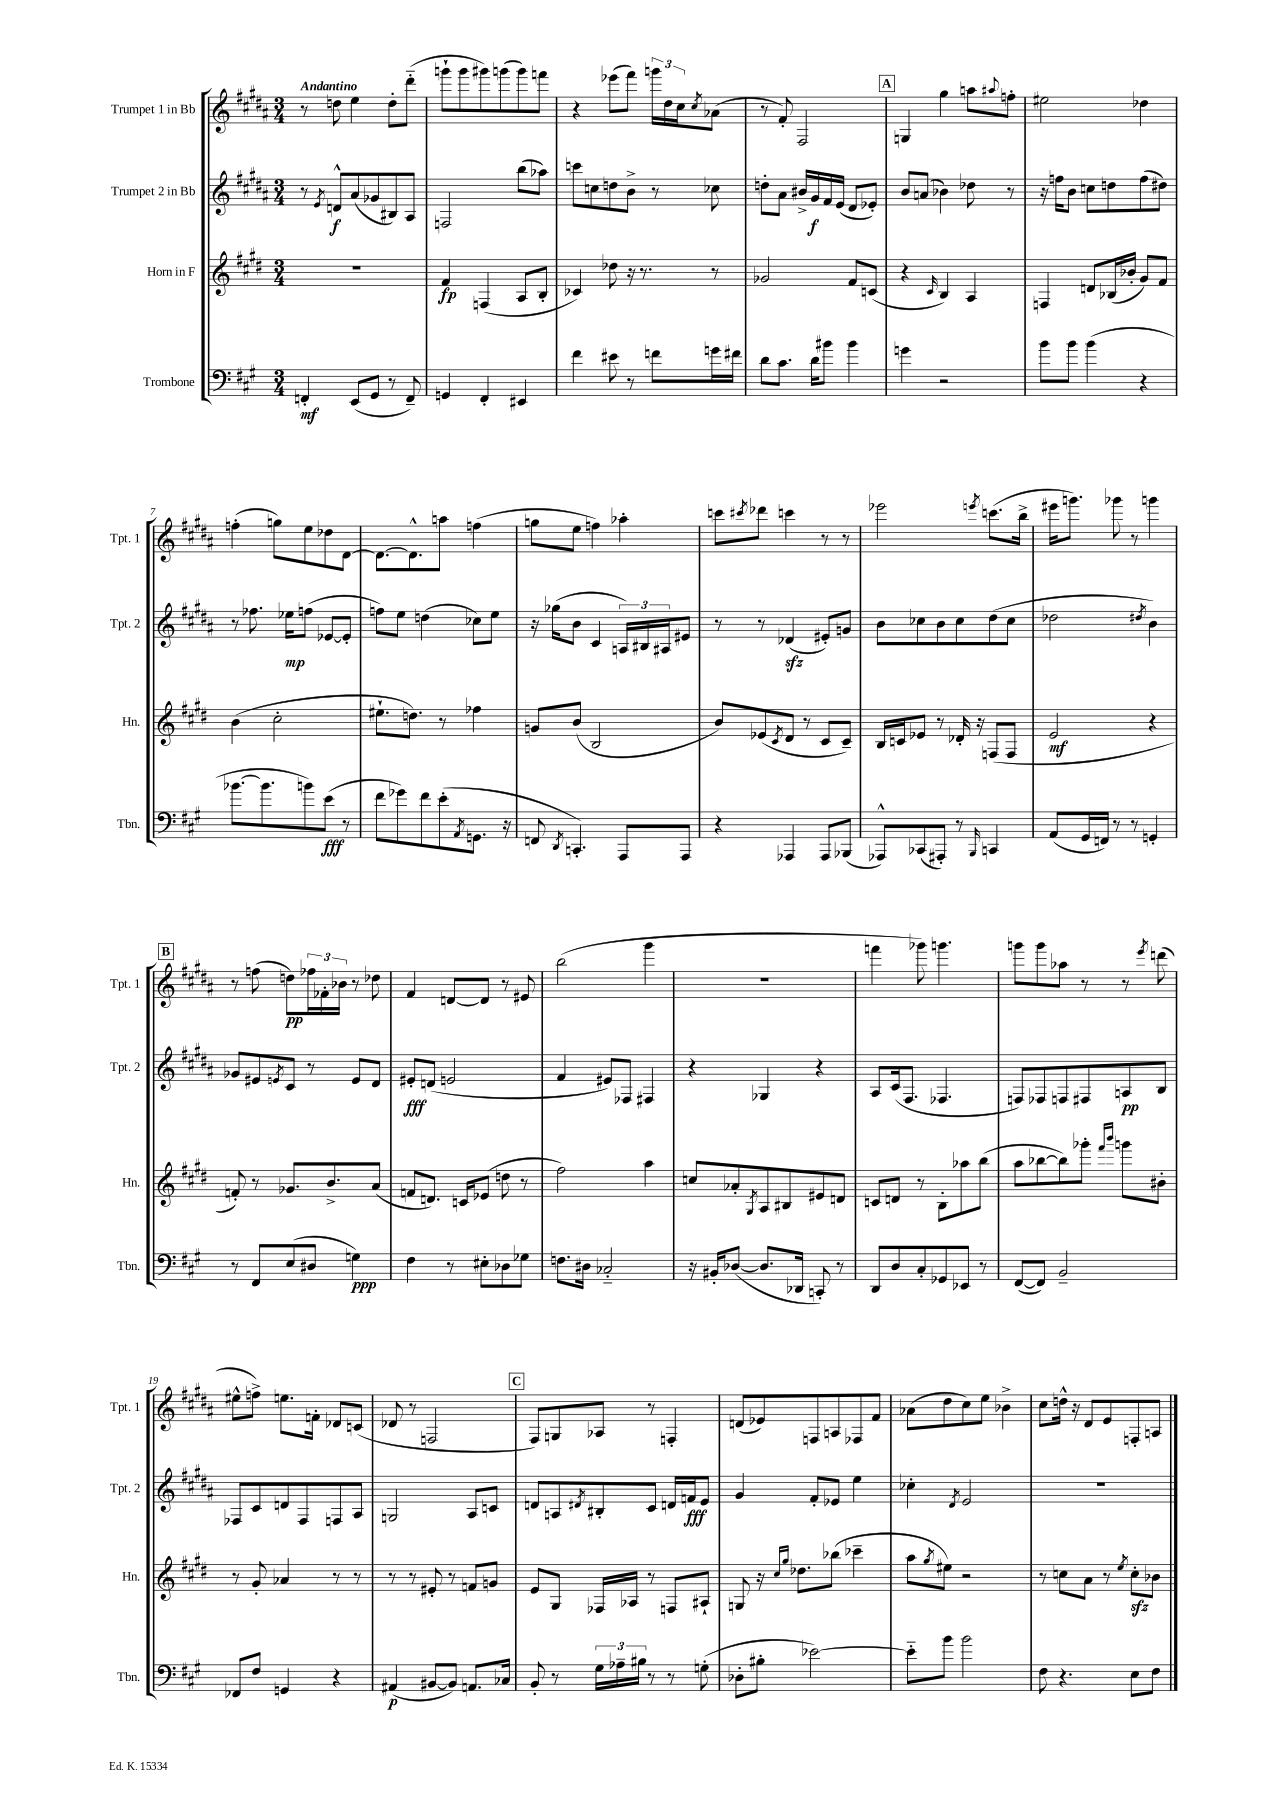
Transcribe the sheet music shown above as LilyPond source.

<<
\new StaffGroup <<
\new Staff = "s0" \with { instrumentName = "Trumpet 1 in Bb" shortInstrumentName = "Tpt. 1" } {
    \clef treble \key b \major \numericTimeSignature \time 3/4 \tempo "Andantino"
    r8 d''8 e''4 d''8-. dis'''8-_( |
    g'''8-! g'''8 gis'''8) g'''8( g'''8) f'''8 |
    r4 ees'''8( fis'''8) \tuplet 3/2 { g'''16 dis''16 cis''16 } \acciaccatura { cis''8 } aes'8( |
    r8 fis'8-.) fis2 |
    \mark \markup { \box "A" } g4 gis''4 a''8 \appoggiatura { ais''8 } f''8-. |
    eis''2 des''4 |
    f''4-.( g''8) e''8 des''8 dis'8~ |
    dis'8.~ dis'8.-^ a''8 f''4( |
    g''8 e''8 f''4) aes''4-. |
    c'''8 \acciaccatura { cis'''8 } des'''8 c'''4 r8 r8 |
    ees'''2 \acciaccatura { e'''8 } c'''8.( b''16-> |
    eis'''16 g'''8.) ges'''8 r8 g'''4 |
    \mark \markup { \box "B" } r8 f''8( d''8\pp) \tuplet 3/2 { fes''16 fes'16-. bes'16 } r8 des''8 |
    fis'4 d'8~ d'8 r8 eis'8 |
    b''2( gis'''4 |
    R2. |
    f'''4 ges'''8) g'''4. |
    g'''8 g'''8 aes''8 r8 r8 \acciaccatura { e'''8 } d'''8( |
    eis''8-^ f''8->) e''8. f'16-. des'8 c'8( |
    des'8 r8 f2 |
    \mark \markup { \box "C" } fis8) g8 aes8 r8 f4-. |
    d'8( ees'8) f8 a8 fes8 fis'8 |
    aes'8( dis''8 cis''8) e''8 bes'4-> |
    cis''8 d''16-^ r16 dis'8 e'8 f8-. a8 \bar "|." |
}
\new Staff = "s1" \with { instrumentName = "Trumpet 2 in Bb" shortInstrumentName = "Tpt. 2" } {
    \clef treble \key b \major \numericTimeSignature \time 3/4
    r8 \acciaccatura { e'8 } d'8-^\f ais'8( ges'8 bis8) ais8 |
    f2 b''8( aes''8) |
    c'''8 c''8 d''8 b'8-> r8 ces''8 |
    d''8-. ais'8 bis'16-> gis'16\f fis'16 e'16( dis'8 ees'8-.) |
    \mark \markup { \box "A" } b'8 a'8( bes'4) des''8 r8 |
    r16 f''16 b'8 c''8 d''8 f''8( dis''8) |
    r8 fes''8. ees''16\mp f''8( ees'8~ ees'8-. |
    f''8) e''8 d''4( ces''8) e''8 |
    r16 ges''16( b'8 cis'4 \tuplet 3/2 { a16) bis16 ais16 } eis'8 |
    r8 r8 des'4\sfz( eis'8-.) g'8 |
    b'8 ces''8 b'8 ces''8 dis''8( ces''8 |
    des''2 \acciaccatura { dis''8 } b'4) |
    \mark \markup { \box "B" } ges'8 eis'8 \acciaccatura { e'8 } cis'8 r8 e'8 dis'8 |
    eis'8-.\fff d'8( e'2 |
    fis'4 eis'8) fes8 fis4 |
    r4 ges4 r4 |
    ais8 cis'16( fis8. fes4. |
    f8) fes8 f8 fis8 a8\pp b8 |
    fes8 cis'8 d'8 fes8 f8 ais8 |
    g2 ais8 c'8 |
    \mark \markup { \box "C" } d'8 a8 \acciaccatura { dis'8 } bis8-. cis'8 d'16 f'16\fff e'8 |
    gis'4 fis'8-. ees'8 e''4 |
    ces''4-. \acciaccatura { dis'8 } e'2 |
    R2. \bar "|." |
}
\new Staff = "s2" \with { instrumentName = "Horn in F" shortInstrumentName = "Hn." } {
    \clef treble \key e \major \numericTimeSignature \time 3/4
    R2. |
    fis'4\fp f4( a8 b8-. |
    ces'4) des''8 r16 r8. r8 |
    ges'2 fis'8 c'8( |
    \mark \markup { \box "A" } r4 \grace { cis'16 } b4) a4 |
    f4 d'8 bes16( bes'16-. gis'8) fis'8 |
    b'4( cis''2-. |
    eis''8.-! d''8.) r8 fes''4 |
    g'8 b'8( b2 |
    b'8) ees'8( \acciaccatura { cis'8 } dis'8 r8 cis'8 cis'8--) |
    b16 c'16 ees'8 r8 des'16-. r16 f8( f8 |
    e'2\mf r4 |
    \mark \markup { \box "B" } f'8-.) r8 ges'8. b'8.-> a'8( |
    f'8 d'8.) c'16 ees'8( d''8 r8 |
    fis''2) a''4 |
    c''8 aes'8-. \acciaccatura { gis8 } a8 bis8 eis'8 d'8 |
    c'8 d'8 r8 b8-. aes''8 b''8( |
    a''8 bes''8~ bes''8) ges'''8-. \grace { fis'''16 b'''16 } g'''8 bis'8-. |
    r8 gis'8-. aes'4 r8 r8 |
    r8 r8 eis'8-. r8 f'8 g'8 |
    \mark \markup { \box "C" } e'8 gis8 fes16 aes16 r8 f8 ais8-! |
    g8 r16 \grace { cis''16 gis''16 } des''8. bes''8( ces'''4-- |
    a''8 \acciaccatura { gis''8 } eis''8) r2 |
    r8 c''8 a'8 r8 \acciaccatura { e''8 } c''8-.\sfz bes'8 \bar "|." |
}
\new Staff = "s3" \with { instrumentName = "Trombone" shortInstrumentName = "Tbn." } {
    \clef bass \key a \major \numericTimeSignature \time 3/4
    f,4-.\mf e,8( gis,8 r8 f,8--) |
    g,4 fis,4-. eis,4 |
    fis'4 eis'8 r8 f'8 g'16 fis'16 |
    d'8 cis'8. d'16 bis'8 bis'4 |
    \mark \markup { \box "A" } g'4 r2 |
    b'8 b'8 b'4( r4 |
    bes'8.~ bes'8. b'8) e'8\fff( r8 |
    fis'8 ges'8) fis'8 e'8-.( \acciaccatura { a,8 } g,8. r16 |
    f,8 \acciaccatura { d,8 } c,4.-.) a,,8 a,,8 |
    r4 aes,,4 aes,,8 bes,,8( |
    aes,,8-^) ces,8( ais,,8-.) r8 \grace { b,,16 } c,4 |
    a,8( gis,16 f,16) r8 r8 g,4-. |
    \mark \markup { \box "B" } r8 fis,8 e8( dis8 g4\ppp) |
    fis4 r8 eis8-. des8 ges8 |
    f8. dis16 ces2-_ |
    r16 bis,16-. des8~( des8. des,16 c,8-.) r8 |
    d,8 d8 cis8-. ges,8 ees,8 r8 |
    fis,8~( fis,8) b,2-- |
    fes,8 fis8 g,4 r4 |
    ais,4\p( bis,8~ bis,8) a,8. ces16 |
    \mark \markup { \box "C" } b,8-. r8 \tuplet 3/2 { gis16 aes16-- bis16 } r8 r8 g8-.( |
    des8-. bis8-. ees'2~) |
    ees'8-_ b'8 b'2 |
    fis8 r4. e8 fis8 \bar "|." |
}
>>
>>
